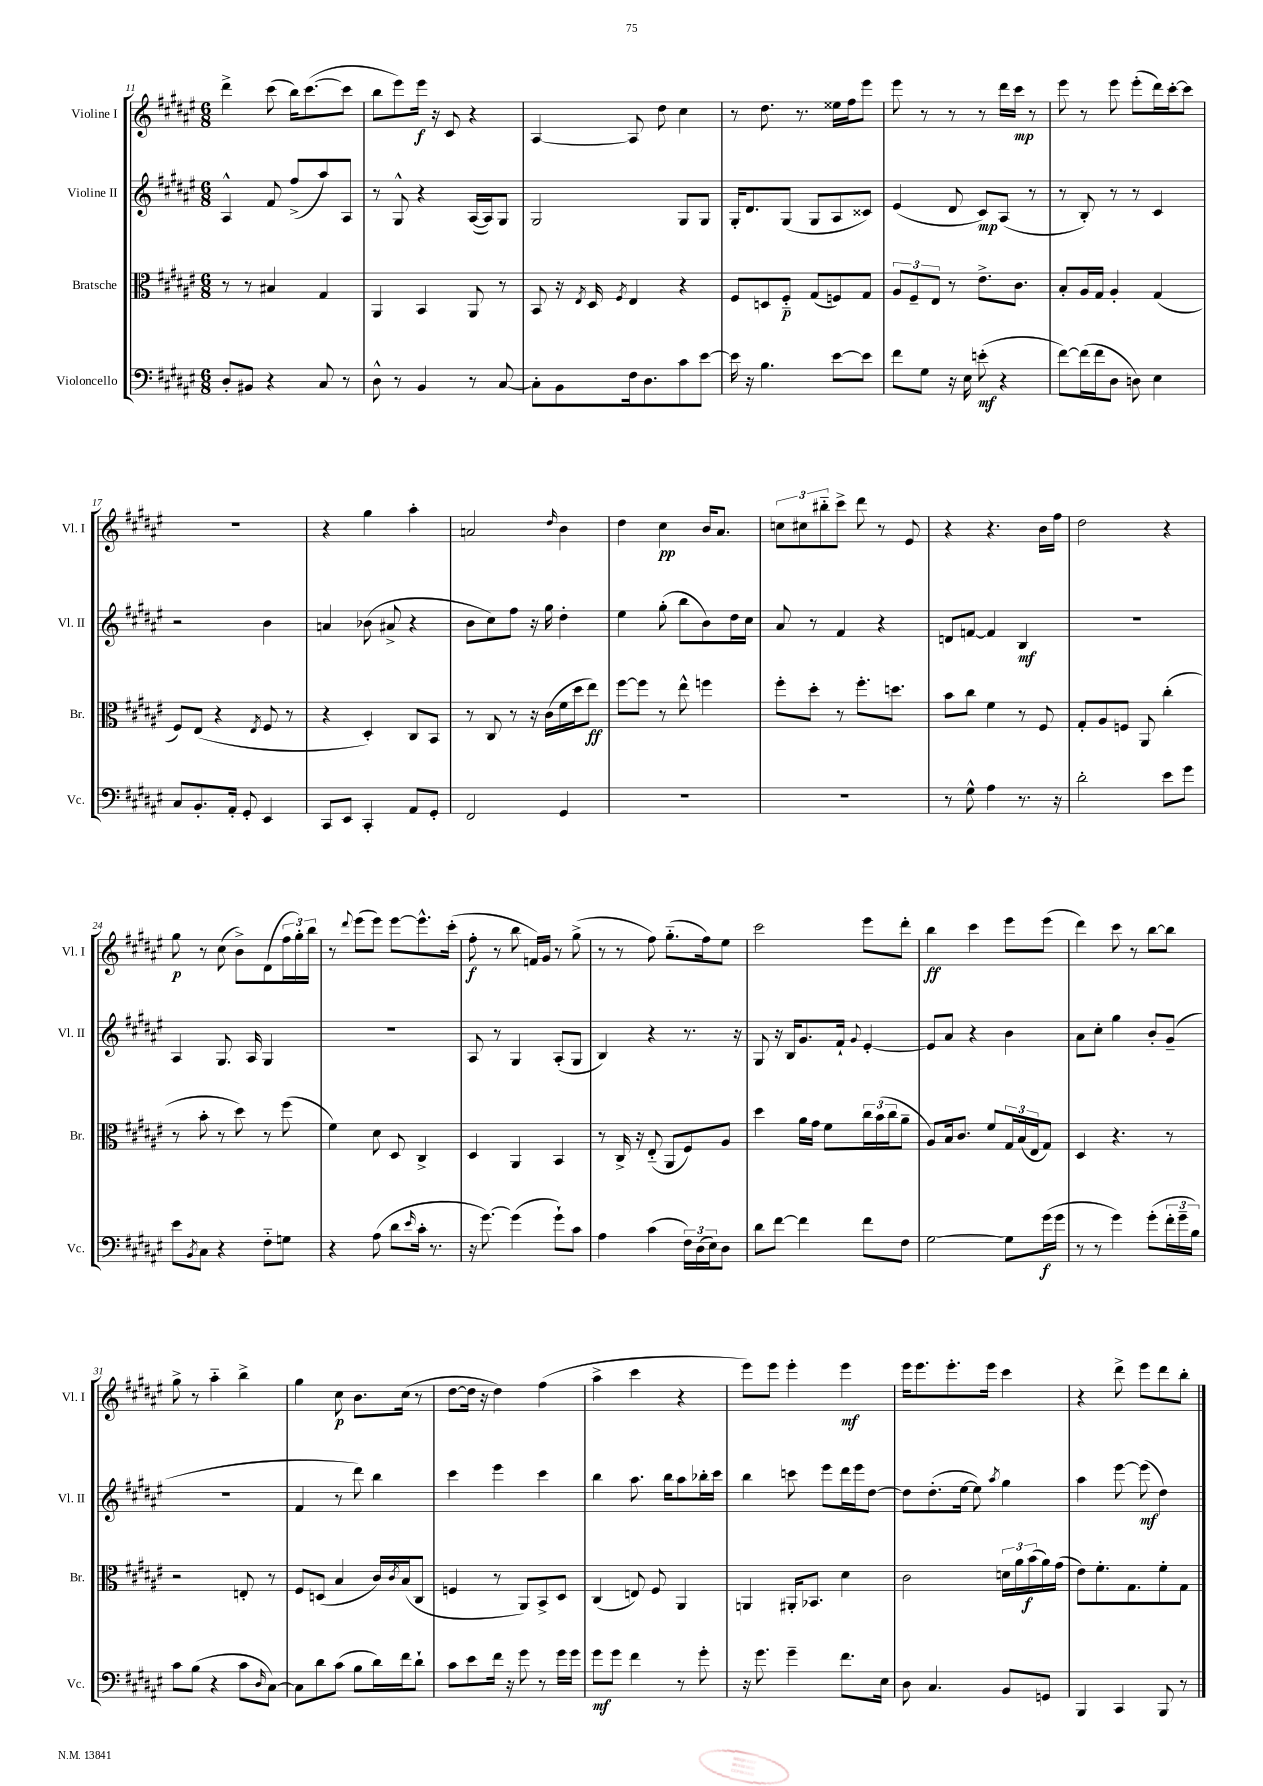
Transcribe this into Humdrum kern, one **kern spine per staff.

**kern	**kern	**kern	**kern
*staff4	*staff3	*staff2	*staff1
*clefF4	*clefC3	*clefG2	*clefG2
*k[f#c#g#d#a#e#]	*k[f#c#g#d#a#e#]	*k[f#c#g#d#a#e#]	*k[f#c#g#d#a#e#]
*M6/8	*M6/8	*M6/8	*M6/8
8D#'/L	8r	4A#^^/	4ddd#^\
8BB#/J	8r	.	.
4r	4B#/	8f#/	(8ccc#\
.	.	(8ff#^/L	16bb\LK)
.	.	.	([8.ccc#\
8C#/	4G#/	8aa#/)	.
8r	.	8A#/J	8ccc#\]J
=	=	=	=
8D#^^\	4AA#/	8r	8bb\L
8r	.	8G#^^/	8eee#\)
4BB/	4BB/	4r	16eee#\Jk
.	.	.	16r
.	.	.	8c#/
8r	8AA#/	([16A#/LL	4r
.	.	16A#/]J)	.
[8C#/	8r	8G#/J	.
=	=	=	=
8C#'\]L	8BB/	2G#/	[4A#/
8BB\	16r	.	.
.	8qE#/	.	.
.	16D#/	.	.
.	8qF#/	.	.
16F#\k	4E#/	.	8A#/]
8.D#\	.	.	.
.	.	.	8dd#\
8c#\	4r	8G#/L	4cc#\
[8e#\J	.	8G#/J	.
=	=	=	=
16e#\]	8F#/L	16G#'/LK	8r
16r	.	8.d#/	.
4.B\	8D/	.	8.dd#\
.	8F#'~/J	(8G#/J	.
.	.	.	8.r
.	(8G#/L	8G#/L	.
[8e#\L	8F/)	8A#/	16ee##\LL
.	.	.	16ff#\J
8e#\]J	8G#/J	8c##/J)	8eee#\J
=	=	=	=
8f#\L	12A#/L	(4e#/	8eee#\
.	12F#~/	.	.
8G#\J	.	.	8r
.	12E#/J	.	.
16r	8r	8d#/	8r
16E#\	.	.	.
(8e'\	8.e#^\L	8c#/L)	8r
4r	.	(8A#/J	16ddd#\LL
.	8.c#\J	.	16ccc#\JJ
.	.	8r	8r
=	=	=	=
[8f#\L)	8B'/L	8r	8eee#\
(16f#\]L	16A#/L	8B'/)	8r
16f#\J	16G#/JJ	.	.
8D#\J	4A#'/	8r	8eee#\
8D\)	.	8r	(8eee#'\L
4E#\	(4G#/	4c#/	16ddd#\L)
.	.	.	[16ccc#'\J
.	.	.	8ccc#\]J
=	=	=	=
8C#/L	8F#/L)	2r	2.r
8.BB'/	(8E#/J	.	.
.	4r	.	.
16AA#'/Jk	.	.	.
8GG#'/	.	.	.
.	8qE#/	.	.
4EE#/	8F#/	4b\	.
.	8r	.	.
=	=	=	=
8CC#/L	4r	4a/	4r
8EE#/J	.	.	.
4CC#'/	4D#'/)	(8b-\	4gg#\
.	.	8a#^/	.
8AA#/L	8C#/L	4r	4aa#'\
8GG#'/J	8BB/J	.	.
=	=	=	=
2FF#/	8r	8b\L	2a/
.	8C#/	8cc#\)	.
.	8r	8ff#\J	.
.	16r	16r	.
.	(16c#\LL	16gg#\	.
.	.	.	16qqdd#/
4GG#/	16f#\	4dd#'\	4b\
.	16dd#\J	.	.
.	8ee#\J)	.	.
=	=	=	=
2.r	[8ff#\L	4ee#\	4dd#\
.	8ff#\]J	.	.
.	8r	(8gg#'\	4cc#\
.	8ee#^^\	8bb\L	.
.	4ff\	8b\)	16b/LK
.	.	.	8.a#/J
.	.	16dd#\L	.
.	.	16cc#\JJ	.
=	=	=	=
2.r	8ff#'\L	8a#/	12cc\L
.	.	.	12cc#\
.	8dd#'\J	8r	.
.	.	.	12bb#'~\
.	8r	4f#/	8ccc#^\J
.	8.ff#'\L	.	8ddd#\
.	.	4r	8r
.	8.dd\J	.	.
.	.	.	8e#/
=	=	=	=
8r	8b\L	8d/L	4r
8G#^^\	8cc#\J	[8f/J	.
4A#\	4f#\	4f/]	4.r
8.r	8r	4B/	.
.	8F#/	.	16b\LL
16r	.	.	16ff#\JJ
=	=	=	=
2d#'\	8G#'/L	2.r	2dd#\
.	8A#/	.	.
.	8F/J	.	.
.	8AA#/	.	.
8e#\L	(4cc#'\	.	4r
8g#\J	.	.	.
=	=	=	=
8e#\L	8r	4A#/	8gg#\
8qBB/	.	.	.
8C#\J	8b'\	.	8r
4r	8r	8.G#/	(8cc#\
.	8dd#\)	.	8b^\L)
.	.	16A#/	.
8F#'~\L	8r	4G#/	(8d#\
8G\J	(8ff#\	.	24ff#\L
.	.	.	24gg#'\)
.	.	.	24bb\JJ
=	=	=	=
4r	4f#\)	2.r	8r
.	.	.	8qqddd#/
.	.	.	(8eee#\L
(8A#\	8d#\	.	8eee#\J)
8d#\L	8D#/	.	[8eee#\L
16qqe#/	.	.	.
16c#'\Jk	4C#^/	.	8.eee#^^\]
8.r	.	.	.
.	.	.	(16ccc#'\Jk
=	=	=	=
16r	4D#/	8A#/	8ff#'\
[8.g#\)	.	.	.
.	.	8r	8r
(4g#\]	4AA#/	4G#/	8bb\
.	.	.	16f/LL)
.	.	.	16g#/JJ
8g#`\L)	4BB/	(8A#'/L	8r
8c#\J	.	8G#/J	(8gg#^\
=	=	=	=
4A#\	8r	4B/)	8r
.	16C#^/	.	8r
.	16r	.	.
(4c#\	(8E#'~/	4r	8ff#\)
.	8AA#/L	.	(8.gg#'~\L
24F#\LL)	8F#/)	8.r	.
(24D#\	.	.	.
.	.	.	16ff#\k)
24E#\J)	.	.	.
8D#\J	8A#/J	.	8ee#\J
.	.	16r	.
=	=	=	=
8d#\L	4dd#\	8G#/	2ccc#\
[8f#\J	.	16r	.
.	.	16B/LK	.
4f#\]	16a#\LL	8.g#/	.
.	16g#\JJ	.	.
.	8f#\L	.	.
.	.	16f#`/Jk	.
.	.	8qqg#/	.
8f#\L	24cc#\L	[4e#'/	8eee#\L
.	(24b\	.	.
.	24cc#\J	.	.
8F#\J	8a#~\J	.	8ddd#'\J
=	=	=	=
[2G#\	8A#/L)	8e#/]L	4bb\
.	16B/k	8a#/J	.
.	8.c#/J	.	.
.	.	4r	4ccc#\
.	8f#/L	.	.
8G#\]L	24G#/L	4b\	8eee#\L
.	(24B/	.	.
.	24E#/J	.	.
(16g#\L	8G#/J)	.	(8eee#\J
16g#\JJ	.	.	.
=	=	=	=
8r	4D#/	8a#\L	4ddd#\)
8r	.	8cc#'\J	.
4g#\)	4.r	4gg#\	8ccc#\
.	.	.	8r
(8g#'\L	.	8b'/L	[8bb\L
24f#'\L	8r	(8g#~/J	8bb\]J
24g#~\	.	.	.
24B\JJ)	.	.	.
=	=	=	=
8c#\L	2r	2.r	8gg#^\
(8B\J	.	.	8r
4r	.	.	4aa#'~\
8c#\L	8E'/	.	4bb^\
16qqD#/	.	.	.
[8C#\J)	8r	.	.
=	=	=	=
8C#\]L	8F#/L	4f#/	4gg#\
8d#\	(8D/J	.	.
(8c#\J	4B/	8r	8cc#\
8B\L	.	8ddd#\)	8.b\L
16d#\L)	16c#/LL)	4bb\	.
.	8qc#/	.	.
16f#\J	(16B/J	.	(16cc#\Jk
8d#`\J	8C#/J	.	8r
=	=	=	=
8c#\L	4F/	4ccc#\	[8dd#\L
8e#\	.	.	16dd#\]Jk
.	.	.	16r
16f#\Jk	8r	4eee#\	4dd#\)
16r	.	.	.
8g#\	8AA#/L)	.	.
8r	8BB^/	4ccc#\	(4ff#\
16g#\LL	8D#/J	.	.
16g#\JJ	.	.	.
=	=	=	=
8g#\L	(4C#/	4bb\	4aa#^\
8g#\J	.	.	.
4f#\	8E/)	8.aa#\	4ccc#\
.	8F#/	.	.
.	.	16bb\LK	.
8r	4AA#/	8aa#\	4r
8g#'\	.	16bb-'\L	.
.	.	16ccc#\JJ	.
=	=	=	=
16r	4AA/	4bb\	8eee#\L)
8.g#\	.	.	.
.	.	.	8eee#\J
4g#~\	16AA#'/LK	8ccc\	4eee#'\
.	8.BB-/J	.	.
.	.	8eee#\L	.
8.f#\L	4d#\	16ddd#\L	4eee#\
.	.	16eee#\J	.
.	.	[8dd#\J	.
16E#\Jk	.	.	.
=	=	=	=
8D#\	2c#\	8dd#\]L	16eee#\LK
.	.	.	8.eee#\
4.C#/	.	(8.dd#'\	.
.	.	.	8.eee#'\
.	.	[16ee#\Jk	.
.	.	8ee#\])	.
.	.	.	16eee#\Jk
.	.	8qaa#/	.
8BB/L	24d\LL	4gg#\	4ccc#\
.	24a#\	.	.
.	(24b\	.	.
8GG/J	16a#\)	.	.
.	(16g#\JJ	.	.
=	=	=	=
4BBB/	8e#\L)	4aa#\	4r
.	8.f#'\	.	.
4CC#/	.	[8eee#\	8ddd#^\
.	8.G#\	.	.
.	.	(8eee#\]	8eee#\L
8BBB/	8f#'\	4dd#\)	8ddd#\
8r	8G#\J	.	8bb'\J
==	==	==	==
*-	*-	*-	*-
